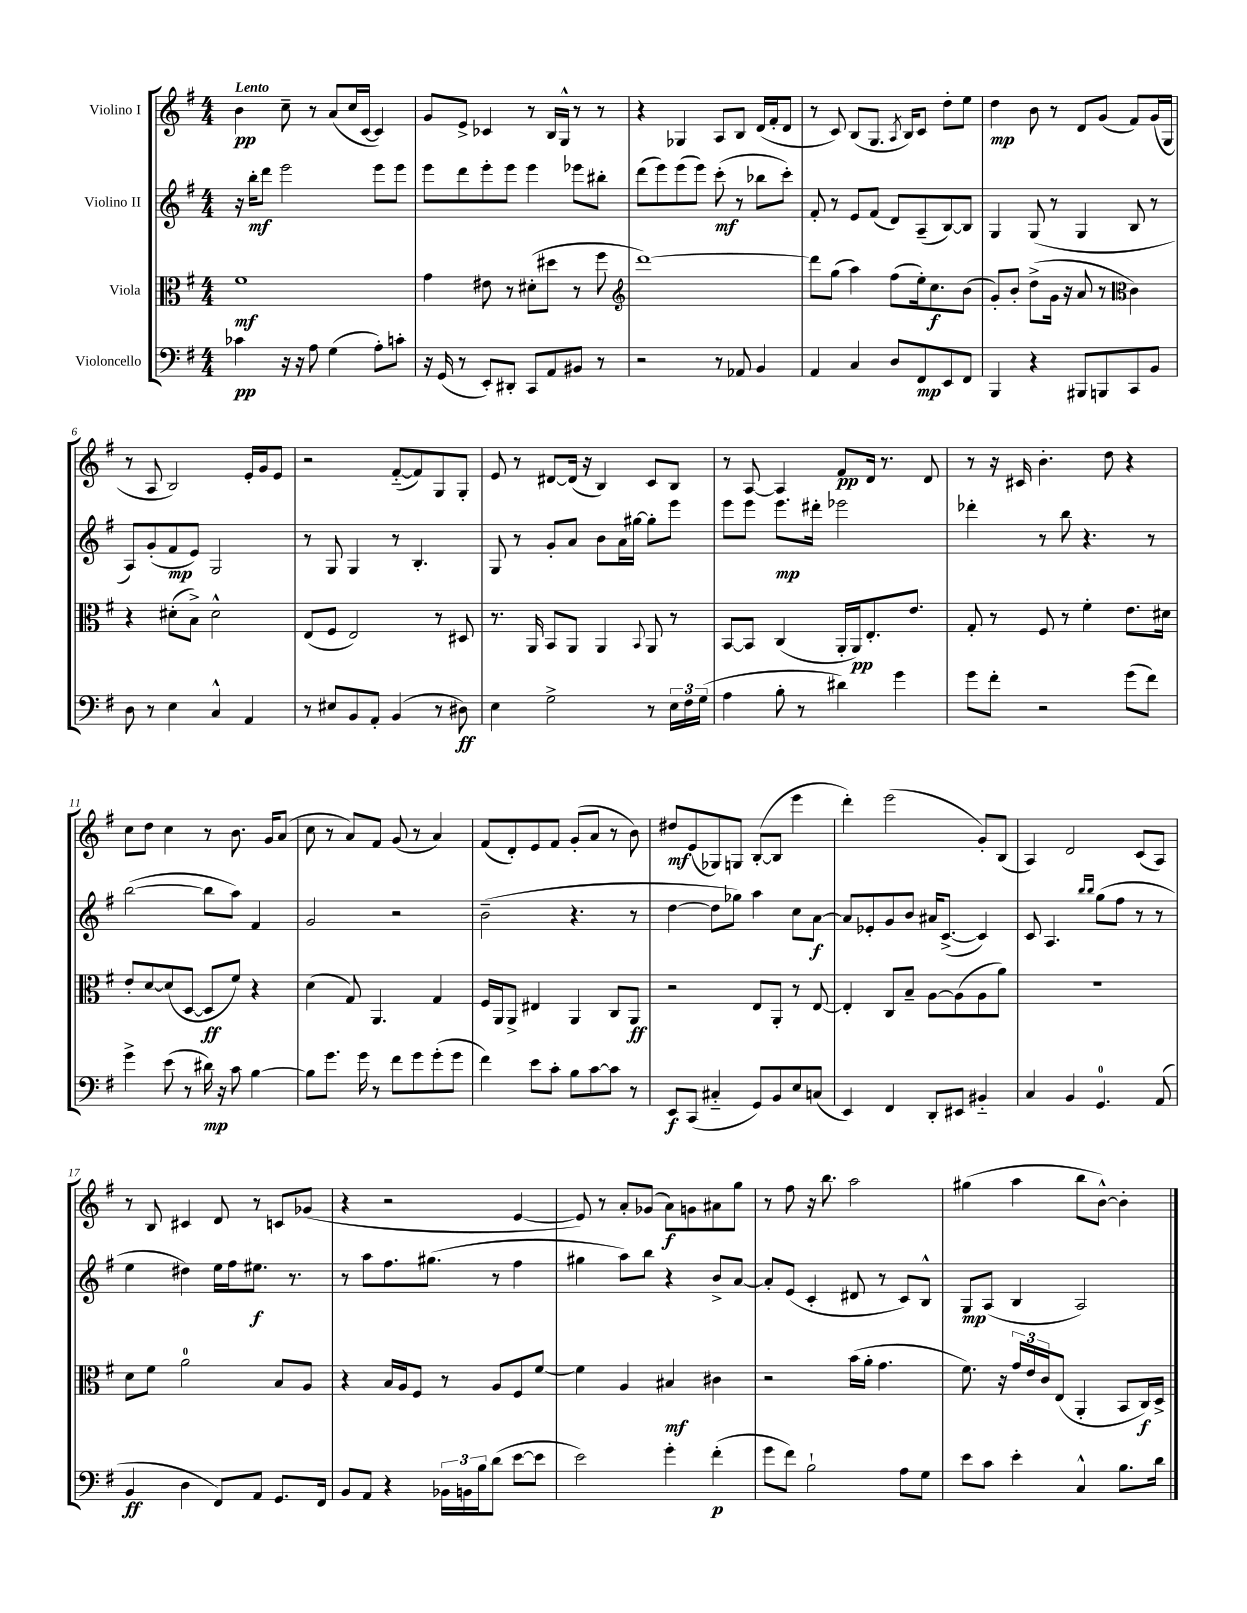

**kern	**dynam	**kern	**dynam	**kern	**dynam	**kern	**dynam
*part4	*part4	*part3	*part3	*part2	*part2	*part1	*part1
*staff4	*staff4	*staff3	*staff3	*staff2	*staff2	*staff1	*staff1
*I"Violoncello	*	*I"Viola	*	*I"Violino II	*	*I"Violino I	*
*clefF4	*	*clefC3	*	*clefG2	*	*clefG2	*
*k[f#]	*	*k[f#]	*	*k[f#]	*	*k[f#]	*
*M4/4	*	*M4/4	*	*M4/4	*	*M4/4	*
=1	=1	=1	=1	=1	=1	=1	=1
!	!	!	!	!	!	!LO:TX:a:B:t=Lento	!
4c-X\	pp	1f#	mf	16r	.	4b\	pp
.	.	.	.	16bb'\KL	mf	.	.
.	.	.	.	8ddd\J	.	.	.
16r	.	.	.	2eee\	.	8cc~\	.
16r	.	.	.	.	.	.	.
8A\	.	.	.	.	.	8r	.
(4G\	.	.	.	.	.	(8a/L	.
.	.	.	.	.	.	16cc/L	.
.	.	.	.	.	.	[16c/JJ	.
8A'\L)	.	.	.	8eee\L	.	4c/])	.
8cn'\J	.	.	.	8eee\J	.	.	.
=2	=2	=2	=2	=2	=2	=2	=2
16r	.	4g\	.	8eee\L	.	8g/L	.
(16GG/	.	.	.	.	.	.	.
8r	.	.	.	8ddd\	.	8e^/J	.
8EE'/L)	.	8e#X\	.	8eee'\	.	4c-X/	.
8DD#X'/J	.	8r	.	8eee\J	.	.	.
8CC/L	.	(8d#X'\L	.	4eee\	.	8r	.
8AA/	.	8dd#X\J	.	.	.	16B/LL	.
.	.	.	.	.	.	16G^^/JJ	.
8BB#X/J	.	8r	.	8eee-X\L	.	8r	.
8r	.	8ff#\	.	8bb#X'\J	.	8r	.
=3	=3	=3	=3	=3	=3	=3	=3
*	*	*clefG2	*	*	*	*	*
2r	.	[1ddd)	.	(8ddd\L	.	4r	.
.	.	.	.	8eee\)	.	.	.
.	.	.	.	(8eee\	.	4G-X/	.
.	.	.	.	8eee\J)	.	.	.
8r	.	.	.	(8ccc'\	mf	8A/L	.
8AA-X/	.	.	.	8r	.	8B/J	.
4BB/	.	.	.	8bb-X\L	.	(16d/LL	.
.	.	.	.	.	.	16f#'/J	.
.	.	.	.	8ccc'\J)	.	8d/J	.
=4	=4	=4	=4	=4	=4	=4	=4
4AA/	.	8ddd\L]	.	8f#'/	.	8r	.
.	.	(8gg\J	.	8r	.	8c/)	.
4C/	.	4aa\)	.	8e/L	.	(8B/L	.
.	.	.	.	(8f#/J	.	8.G/J	.
8D/L	.	(8ff#\L	.	8d/L)	.	.	.
.	.	.	.	.	.	8qA/	.
.	.	.	.	.	.	16B/KL)	.
8FF#/	mp	16ee'\k)	.	(8A~/	.	8c/J	.
.	.	8.cc\	f	.	.	.	.
8EE/	.	.	.	[8B/)	.	8dd'\L	.
8FF#/J	.	(8b\J	.	8B/J]	.	8ee\J	.
=5	=5	=5	=5	=5	=5	=5	=5
4BBB/	.	8g'/L)	.	4G/	.	4dd\	mp
.	.	8b'/J	.	.	.	.	.
4r	.	(8dd^\L	.	(8G/	.	8b\	.
.	.	16g\Jk	.	8r	.	8r	.
.	.	16r	.	.	.	.	.
8BBB#X/L	.	8a/	.	4G/	.	8d/L	.
8BBBn/	.	8r	.	.	.	(8g/J	.
*	*	*clefC3	*	*	*	*	*
8CC/	.	4c\)	.	8B/	.	8f#/L)	.
8BB/J	.	.	.	8r	.	(16g/L	.
.	.	.	.	.	.	16G/JJ	.
!!LO:LB:g=z
=6	=6	=6	=6	=6	=6	=6	=6
8D\	.	4r	.	8A/L)	.	8r	.
8r	.	.	.	(8g'/	.	8A/	.
4E\	.	(8d#X'\L	.	8f#/	mp	2B/)	.
.	.	8B^\J)	.	8e/J)	.	.	.
4C^^/	.	2d#^^\	.	2G/	.	.	.
4AA/	.	.	.	.	.	16e'/LL	.
.	.	.	.	.	.	16g/J	.
.	.	.	.	.	.	8e/J	.
=7	=7	=7	=7	=7	=7	=7	=7
8r	.	(8E/L	.	8r	.	2r	.
8E#X/L	.	8F#/J	.	8G/	.	.	.
8BB/	.	2E/)	.	4G/	.	.	.
8AA'/J	.	.	.	.	.	.	.
(4BB/	.	.	.	8r	.	([8f#/L	.
.	.	.	.	4.B'/	.	8f#/])	.
8r	.	8r	.	.	.	8G/	.
8D#X\)	ff	8D#X/	.	.	.	8G'/J	.
=8	=8	=8	=8	=8	=8	=8	=8
4E\	.	8.r	.	8G/	.	8e/	.
.	.	.	.	8r	.	8r	.
.	.	16AA/	.	.	.	.	.
2G^\	.	8BB/L	.	8g'/L	.	[8d#X/L	.
.	.	8AA/J	.	8a/J	.	(16d#/Jk]	.
.	.	.	.	.	.	16r	.
.	.	4AA/	.	8b\L	.	4B/)	.
.	.	.	.	16a\L	.	.	.
.	.	.	.	[16gg#X\JJ	.	.	.
.	.	8qqBB/	.	.	.	.	.
8r	.	8AA/	.	8gg#'\L]	.	8c/L	.
24E\LL	.	8r	.	8eee\J	.	8B/J	.
24F#\	.	.	.	.	.	.	.
(24G\JJ	.	.	.	.	.	.	.
=9	=9	=9	=9	=9	=9	=9	=9
4A\	.	[8BB/L	.	8eee\L	.	8r	.
.	.	8BB/J]	.	8eee\J	.	[8A/	.
8B'\	.	(4C/	.	8.eee\L	mp	4A/]	.
8r	.	.	.	.	.	.	.
.	.	.	.	16ddd#X'\Jk	.	.	.
4d#X\)	.	16AA'/LL	.	2eee-X\	.	8f#/L	pp
.	.	16AA/J)	pp	.	.	.	.
.	.	8.E'/	.	.	.	16d/Jk	.
.	.	.	.	.	.	8.r	.
4g\	.	.	.	.	.	.	.
.	.	8.e/J	.	.	.	.	.
.	.	.	.	.	.	8d/	.
=10	=10	=10	=10	=10	=10	=10	=10
8g\L	.	8G'/	.	4ddd-X'\	.	8r	.
8f#'\J	.	8r	.	.	.	16r	.
.	.	.	.	.	.	16c#X/	.
2r	.	8F#/	.	8r	.	4.b'\	.
.	.	8r	.	8bb\	.	.	.
.	.	4f#'\	.	4.r	.	.	.
.	.	.	.	.	.	8dd\	.
(8g\L	.	8.e\L	.	.	.	4r	.
8f#\J)	.	.	.	8r	.	.	.
.	.	16d#X\Jk	.	.	.	.	.
!!LO:LB:g=z
=11	=11	=11	=11	=11	=11	=11	=11
4g^\	.	8e'/L	.	([2bb\	.	8cc\L	.
.	.	[8d/	.	.	.	8dd\J	.
(8e\	.	(8d/]	.	.	.	4cc\	.
8r	.	[8D/J	.	.	.	.	.
16d#X\)	mp	8D/L]	ff	8bb\L]	.	8r	.
16r	.	.	.	.	.	.	.
8c\	.	8f#/J)	.	8aa\J)	.	8.b\	.
[4B\	.	4r	.	4f#/	.	.	.
.	.	.	.	.	.	16g/KL	.
.	.	.	.	.	.	(8a/J	.
=12	=12	=12	=12	=12	=12	=12	=12
8B\L]	.	(4d\	.	2g/	.	8cc\	.
8.g\J	.	.	.	.	.	8r	.
.	.	8G/)	.	.	.	8a/L)	.
16g\	.	.	.	.	.	.	.
8r	.	4.AA/	.	.	.	8f#/J	.
8f#\L	.	.	.	2r	.	(8g/	.
8g\	.	.	.	.	.	8r	.
(8g'\	.	4G/	.	.	.	4a/)	.
8g\J	.	.	.	.	.	.	.
=13	=13	=13	=13	=13	=13	=13	=13
4f#\)	.	16F#/LL	.	(2b~\	.	(8f#/L	.
.	.	16AA/J	.	.	.	.	.
.	.	8AA^/J	.	.	.	8d'/)	.
8e\L	.	4E#X/	.	.	.	8e/	.
8c'\J	.	.	.	.	.	8f#/J	.
8B\L	.	4AA/	.	4.r	.	(8g'/L	.
[8c\	.	.	.	.	.	8a/J	.
8c\J]	.	8C/L	.	.	.	8r	.
8r	.	8AA/J	ff	8r	.	8b\)	.
=14	=14	=14	=14	=14	=14	=14	=14
8EE/L	f	2r	.	[4dd\	.	8dd#X/L	mf
(8CC/J	.	.	.	.	.	(8e/	.
4C#X/	.	.	.	8dd\L]	.	8G-X/)	.
.	.	.	.	8gg-X\J)	.	8Gn/J	.
8GG/L)	.	8E/L	.	4aa\	.	([8B'/L	.
8BB/	.	8AA'/J	.	.	.	8B/J]	.
8E/	.	8r	.	8cc\L	.	4eee\	.
(8Cn/J	.	[8E/	.	[8a\J	f	.	.
=15	=15	=15	=15	=15	=15	=15	=15
4EE/)	.	4E'/]	.	8a/L]	.	4ddd'\)	.
.	.	.	.	8e-X'/	.	.	.
4FF#/	.	8C/L	.	8g/	.	(2eee\	.
.	.	8B~/J	.	8b/J	.	.	.
8DD'/L	.	[8A\L	.	16a#X/KL	.	.	.
.	.	.	.	([8.c^/J	.	.	.
8EE#X/J	.	(8A\]	.	.	.	.	.
4BB#X/	.	8A\	.	4c/])	.	8g'/L)	.
.	.	8a\J)	.	.	.	(8B/J	.
=16	=16	=16	=16	=16	=16	=16	=16
4C/	.	1r	.	8c/	.	4A/)	.
.	.	.	.	4.A/	.	.	.
4BB/	.	.	.	.	.	2d/	.
.	.	.	.	16qqbb/LL	.	.	.
.	.	.	.	16qqbb/JJ	.	.	.
4.GG/	.	.	.	(8gg\L	.	.	.
.	.	.	.	8ff#\J	.	.	.
.	.	.	.	8r	.	(8c/L	.
(8AA/	.	.	.	8r	.	8A/J)	.
!!LO:LB:g=z
=17	=17	=17	=17	=17	=17	=17	=17
4BB/	ff	8d\L	.	4ee\	.	8r	.
.	.	8f#\J	.	.	.	8B/	.
4D\	.	2a\	.	4dd#X\)	.	4c#X/	.
8FF#/L)	.	.	.	16ee\LL	.	8d/	.
.	.	.	.	16ff#\J	.	.	.
8AA/J	.	.	.	8.ee#X\J	f	8r	.
8.GG/L	.	8B/L	.	.	.	8cn/L	.
.	.	.	.	8.r	.	.	.
.	.	8A/J	.	.	.	(8g-X/J	.
16FF#/Jk	.	.	.	.	.	.	.
=18	=18	=18	=18	=18	=18	=18	=18
8BB/L	.	4r	.	8r	.	4r	.
8AA/J	.	.	.	8aa\L	.	.	.
4r	.	16B/LL	.	8.ff#\	.	2r	.
.	.	16A/J	.	.	.	.	.
.	.	8F#/J	.	.	.	.	.
.	.	.	.	(8.gg#X\J	.	.	.
24BB-X\LL	.	8r	.	.	.	.	.
24BBn\	.	.	.	.	.	.	.
24B\J	.	.	.	.	.	.	.
(8d\J	.	8A/L	.	8r	.	.	.
[8e\L	.	8F#/	.	4ff#\	.	[4e/	.
8e\J]	.	[8f#/J	.	.	.	.	.
=19	=19	=19	=19	=19	=19	=19	=19
2e\)	.	4f#\]	.	4gg#X\	.	8e/])	.
.	.	.	.	.	.	8r	.
.	.	4A/	.	8aa\L)	.	8a'/L	.
.	.	.	.	8bb\J	.	(8g-X/J	.
4g'\	.	4B#X/	mf	4r	.	8a\L)	f
.	.	.	.	.	.	8gn\	.
(4f#'\	p	4c#X\	.	8b^/L	.	8a#X\	.
.	.	.	.	[8a/J	.	8gg\J	.
=20	=20	=20	=20	=20	=20	=20	=20
8g\L	.	2r	.	8a'/L]	.	8r	.
8f#\J)	.	.	.	(8e/J	.	8ff#\	.
2B`\	.	.	.	4c'/	.	16r	.
.	.	.	.	.	.	8.bb\	.
.	.	(16b\LL	.	8d#X/	.	2aa\	.
.	.	16a'\JJ	.	.	.	.	.
.	.	4.g\	.	8r	.	.	.
8A\L	.	.	.	8c/L)	.	.	.
8G\J	.	.	.	8B^^/J	.	.	.
=21	=21	=21	=21	=21	=21	=21	=21
8e\L	.	8.f#\)	.	8G/L	mp	(4gg#X\	.
8c\J	.	.	.	(8A/J	.	.	.
.	.	16r	.	.	.	.	.
4e'\	.	24g/LL	.	4B/	.	4aa\	.
.	.	24e/	.	.	.	.	.
.	.	24c/J	.	.	.	.	.
.	.	(8E/J	.	.	.	.	.
4C^^/	.	4AA'/	.	2A/)	.	8bb\L	.
.	.	.	.	.	.	[8b^^\J)	.
8.B\L	.	8BB/L	.	.	.	4b'\]	.
.	.	16C/L)	f	.	.	.	.
16d\Jk	.	16D^/JJ	.	.	.	.	.
==	==	==	==	==	==	==	==
*-	*-	*-	*-	*-	*-	*-	*-
